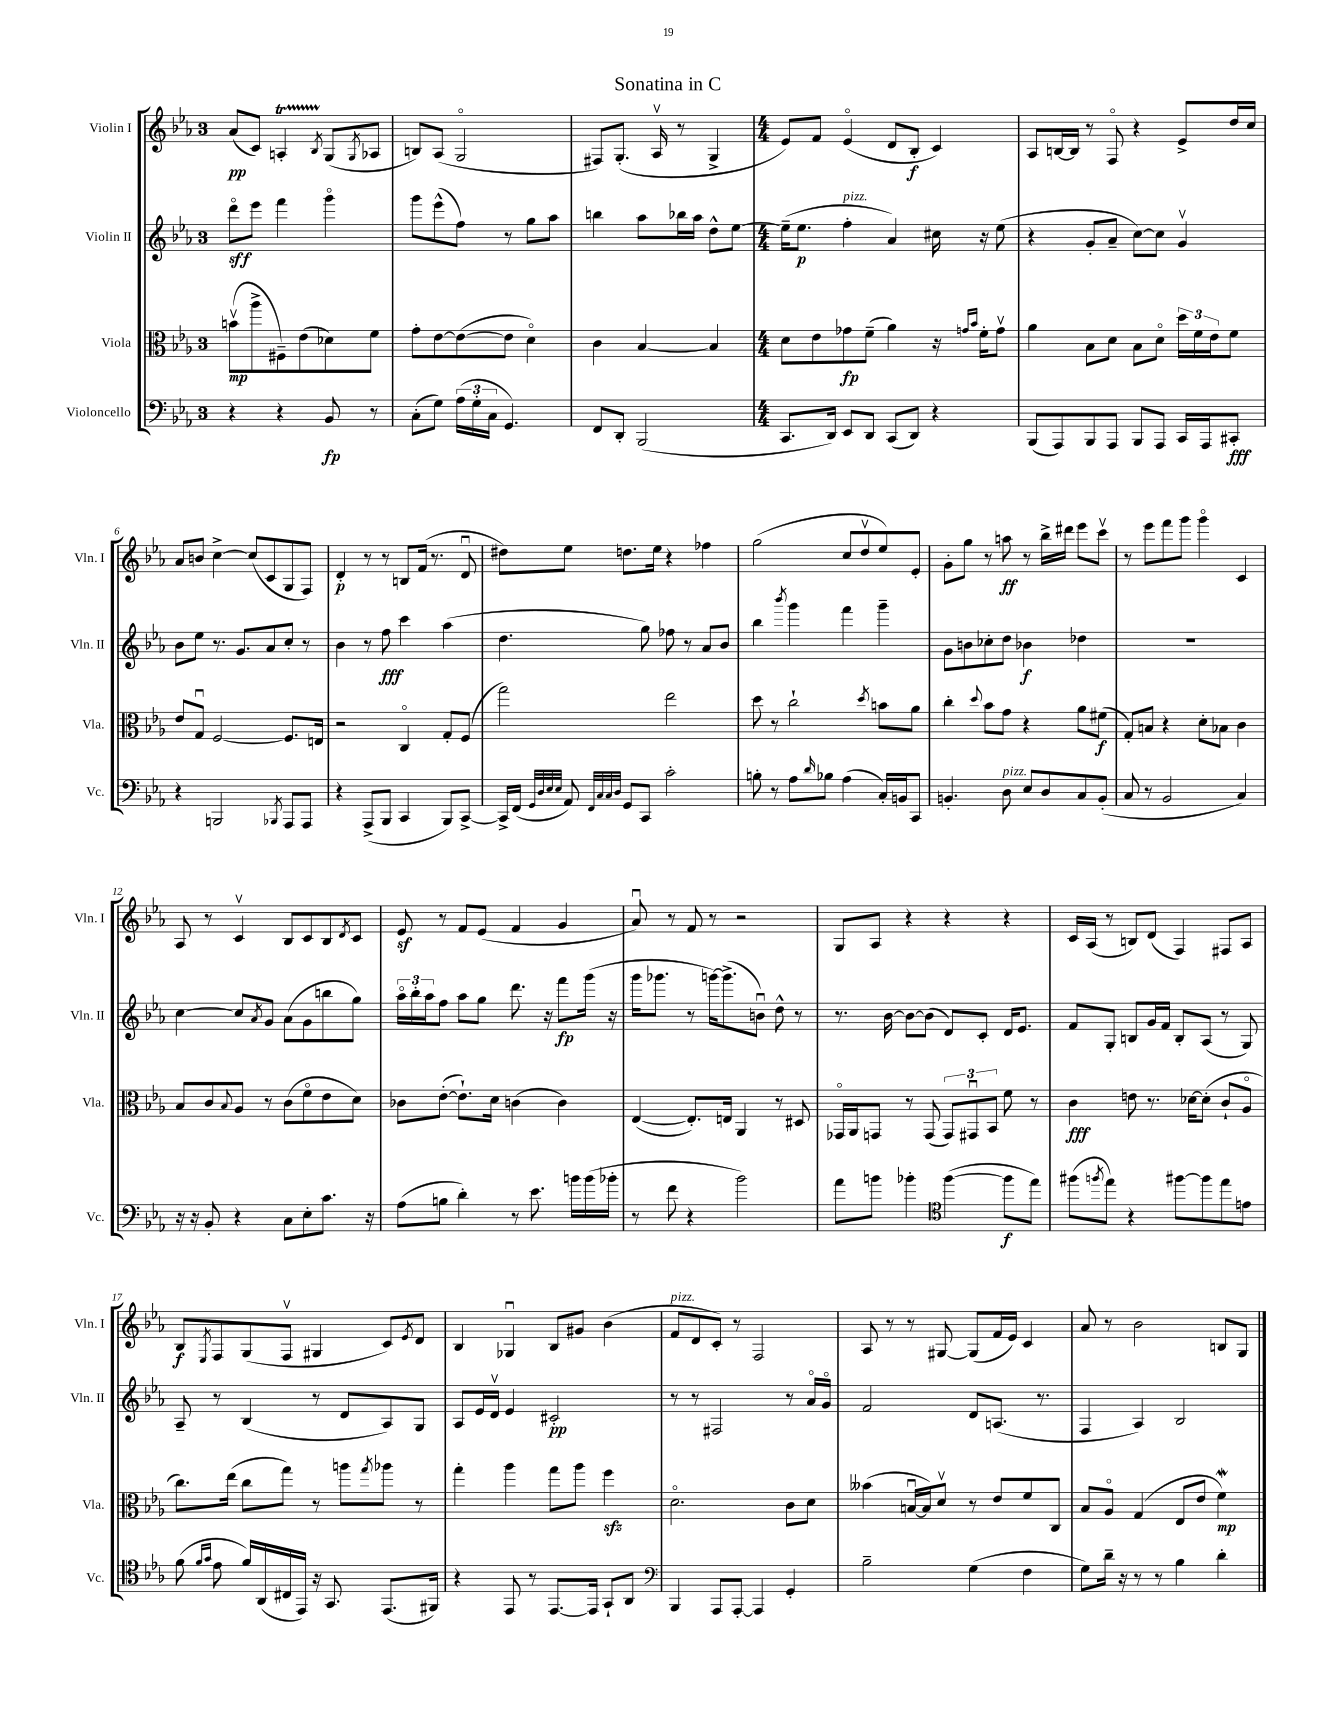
\header { title = "Sonatina in C" }
<<
\new StaffGroup <<
\new Staff = "s0" \with { instrumentName = "Violin I" shortInstrumentName = "Vln. I" } {
    \clef treble \key ees \major \once \override Staff.TimeSignature.style = #'single-digit \time 3/4
    aes'8\pp( c'8) a4-.\startTrillSpan \acciaccatura { bes8 } g8\stopTrillSpan( \acciaccatura { g8 } aes8 |
    b8) aes8( g2\flageolet |
    fis8) g8.-.( aes16\upbow r8 g4-> |
    \numericTimeSignature \time 4/4 ees'8) f'8 ees'4\flageolet( d'8 bes8-.\f c'4) |
    aes8 b16~ b16 r8 f8\flageolet r4 ees'8-> d''16 c''16 |
    aes'8 b'8 c''4~-> c''8( c'8 g8 f8) |
    d'4-.\p r8 r8 b8 f'16( r8. d'8\downbow |
    dis''8) ees''8 d''8. ees''16 r4 fes''4 |
    g''2( c''8 d''8\upbow ees''8) ees'8-. |
    g'8-. g''8 r8 a''8\ff r8 bes''16-> dis'''16 ees'''8 c'''8\upbow |
    r8 ees'''8 f'''8 g'''8 g'''4\flageolet c'4 |
    aes8 r8 c'4\upbow bes8 c'8 bes8 \acciaccatura { d'8 } c'8 |
    ees'8\sf r8 f'8 ees'8( f'4 g'4 |
    aes'8\downbow) r8 f'8 r8 r2 |
    g8 aes8 r4 r4 r4 |
    c'16 aes16( r8 b8) d'8( f4) fis8 aes8 |
    bes8\f \acciaccatura { ees8 } f8 g8( f8\upbow gis4 c'8) \acciaccatura { ees'8 } d'8 |
    bes4 ges4\downbow bes8 gis'8 bes'4( |
    f'8^\markup { \italic "pizz." } d'8 c'8-.) r8 f2 |
    aes8 r8 r8 gis8~ gis8( f'16 ees'16) c'4 |
    aes'8 r8 bes'2 b8 g8 \bar "|." |
}
\new Staff = "s1" \with { instrumentName = "Violin II" shortInstrumentName = "Vln. II" } {
    \clef treble \key ees \major \once \override Staff.TimeSignature.style = #'single-digit \time 3/4
    d'''8\flageolet\sff ees'''8 f'''4 g'''4\flageolet |
    g'''8 ees'''8-^( f''8) r8 g''8 aes''8 |
    b''4 aes''8 bes''16 aes''16 d''8-^ ees''8~ |
    \numericTimeSignature \time 4/4 ees''16--( ees''8.\p f''4-.^\markup { \italic "pizz." } aes'4) cis''16 r16 ees''8( |
    r4 g'8-. aes'8-- c''8~) c''8 g'4\upbow |
    bes'8 ees''8 r8. g'8. aes'8 c''8-. r8 |
    bes'4 r8 f''8\fff c'''4 aes''4( |
    d''4. g''8) fes''8 r8 aes'8 bes'8 |
    bes''4 \acciaccatura { bes'''8 } g'''4 f'''4 g'''4-- |
    g'8 b'8 ces''8-. d''8 bes'4\f des''4 |
    R1 |
    c''4~ c''8 \acciaccatura { aes'8 } g'8 aes'8( g'8 b''8 g''8) |
    \tuplet 3/2 { aes''16\flageolet bes''16-. aes''16 } f''8 aes''8 g''8 d'''8. r16 f'''8\fp g'''16( r16 |
    g'''16 ges'''8. r8 g'''16~) g'''8.->( b'8\downbow) d''8-^ r8 |
    r8. bes'16~ bes'8~ bes'8( d'8) c'8-. d'16 ees'8. |
    f'8 g8-. b8 g'16 f'16 b8-. aes8( r8 g8) |
    aes8-- r8 bes4( r8 d'8 aes8) g8 |
    aes8 ees'16 d'16\upbow ees'4 cis'2-.\pp |
    r8 r8 fis2 r8 aes'16\flageolet g'16\flageolet |
    f'2 d'8 a8.( r8. |
    f4 aes4) bes2 \bar "|." |
}
\new Staff = "s2" \with { instrumentName = "Viola" shortInstrumentName = "Vla." } {
    \clef alto \key ees \major \once \override Staff.TimeSignature.style = #'single-digit \time 3/4
    b'8\upbow\mp( aes''8-> fis8--) ees'8( des'8) f'8 |
    g'8-. ees'8~ ees'8~( ees'8 d'4\flageolet) |
    c'4 bes4~ bes4 |
    \numericTimeSignature \time 4/4 d'8 ees'8 ges'8\fp f'8--( aes'4) r16 \grace { g'16 bes'16 } f'16-. g'8\upbow |
    aes'4 bes8 d'8 bes8 d'8\flageolet \tuplet 3/2 { d''16 f'16 ees'16 } f'8 |
    ees'8 g8\downbow f2~ f8. e16 |
    r2 c4\flageolet g8-. f8( |
    g''2) ees''2 |
    d''8 r8 c''2-! \acciaccatura { d''8 } b'8 aes'8 |
    c''4-. \appoggiatura { d''8 } bes'8 g'8 r4 aes'8 fis'8\f( |
    g8-.) b8 r4 d'8-. bes8 c'4 |
    bes8 c'8 \appoggiatura { bes8 } aes8 r8 c'8( f'8\flageolet ees'8 d'8) |
    ces'8 ees'8~-.( ees'8.-!) d'16 c'4( c'4) |
    ees4~( ees8.-.) e16 aes,4 r8 dis8 |
    ges,16\flageolet aes,16 g,8 r8 g,8( \tuplet 3/2 { g,8) gis,8\downbow bes,8 } f'8 r8 |
    c'4\fff e'8 r8. des'16~ des'8-.( c'8-! aes8\flageolet |
    c''8.) ees''16( c''8 g''8) r8 a''8 \acciaccatura { g''8 } aes''8 r8 |
    g''4-. aes''4 g''8 aes''8 f''4\sfz |
    d'2.\flageolet c'8 d'8 |
    beses'4( b16~\downbow b16) d'8\upbow r8 ees'8 f'8 c8 |
    bes8 aes8\flageolet g4( ees8 ees'8 f'4\mordent\mp) \bar "|." |
}
\new Staff = "s3" \with { instrumentName = "Violoncello" shortInstrumentName = "Vc." } {
    \clef bass \key ees \major \once \override Staff.TimeSignature.style = #'single-digit \time 3/4
    r4 r4 bes,8\fp r8 |
    c8-.( g8) \tuplet 3/2 { aes16( g16-. c16 } g,4.) |
    f,8 d,8-. bes,,2( |
    \numericTimeSignature \time 4/4 c,8. d,16) ees,8 d,8 c,8( d,8) r4 |
    bes,,8( aes,,8) bes,,8 aes,,8 bes,,8 aes,,8 c,16 aes,,16 cis,8-.\fff |
    r4 b,,2 \acciaccatura { bes,,8 } aes,,8 aes,,8 |
    r4 aes,,8->( bes,,8 c,4 bes,,8) c,8~-> |
    c,16-> f,16( \grace { g,32 d32 ees32 ees32 } aes,8) \grace { f,32 c32 c32 d32 } g,8 c,8 c'2-. |
    b8-. r8 aes8 \grace { d'16 } bes8 aes4( c16-.) b,16 c,8 |
    b,4.-. d8^\markup { \italic "pizz." } ees8 d8 c8 b,8-.( |
    c8 r8 bes,2 c4) |
    r16 r16 bes,8-. r4 c8 ees8-. c'8. r16 |
    aes8( b8 d'4-.) r8 ees'8. b'16 b'16( bes'16-. |
    r8 f'8 r4 bes'2) |
    aes'8 b'8 bes'4-. \clef tenor f''4~( f''8\f ees''8) |
    fis''8( \acciaccatura { f''8 } ees''8) r4 fis''8~ fis''8 ees''8 e'8 |
    f'8( \grace { f'16 g'16 } ees'8 f'16) aes,16( cis16 ees,16) r16 g,8. ees,8.( fis,16) |
    r4 ees,8 r8 ees,8.~ ees,16 g,8-! aes,8 |
    \clef bass bes,,4 aes,,8 aes,,8~-. aes,,4 g,4-. |
    bes2-- g4( f4 |
    g8) d'16-- r16 r8 r8 bes4 d'4-. \bar "|." |
}
>>
>>
